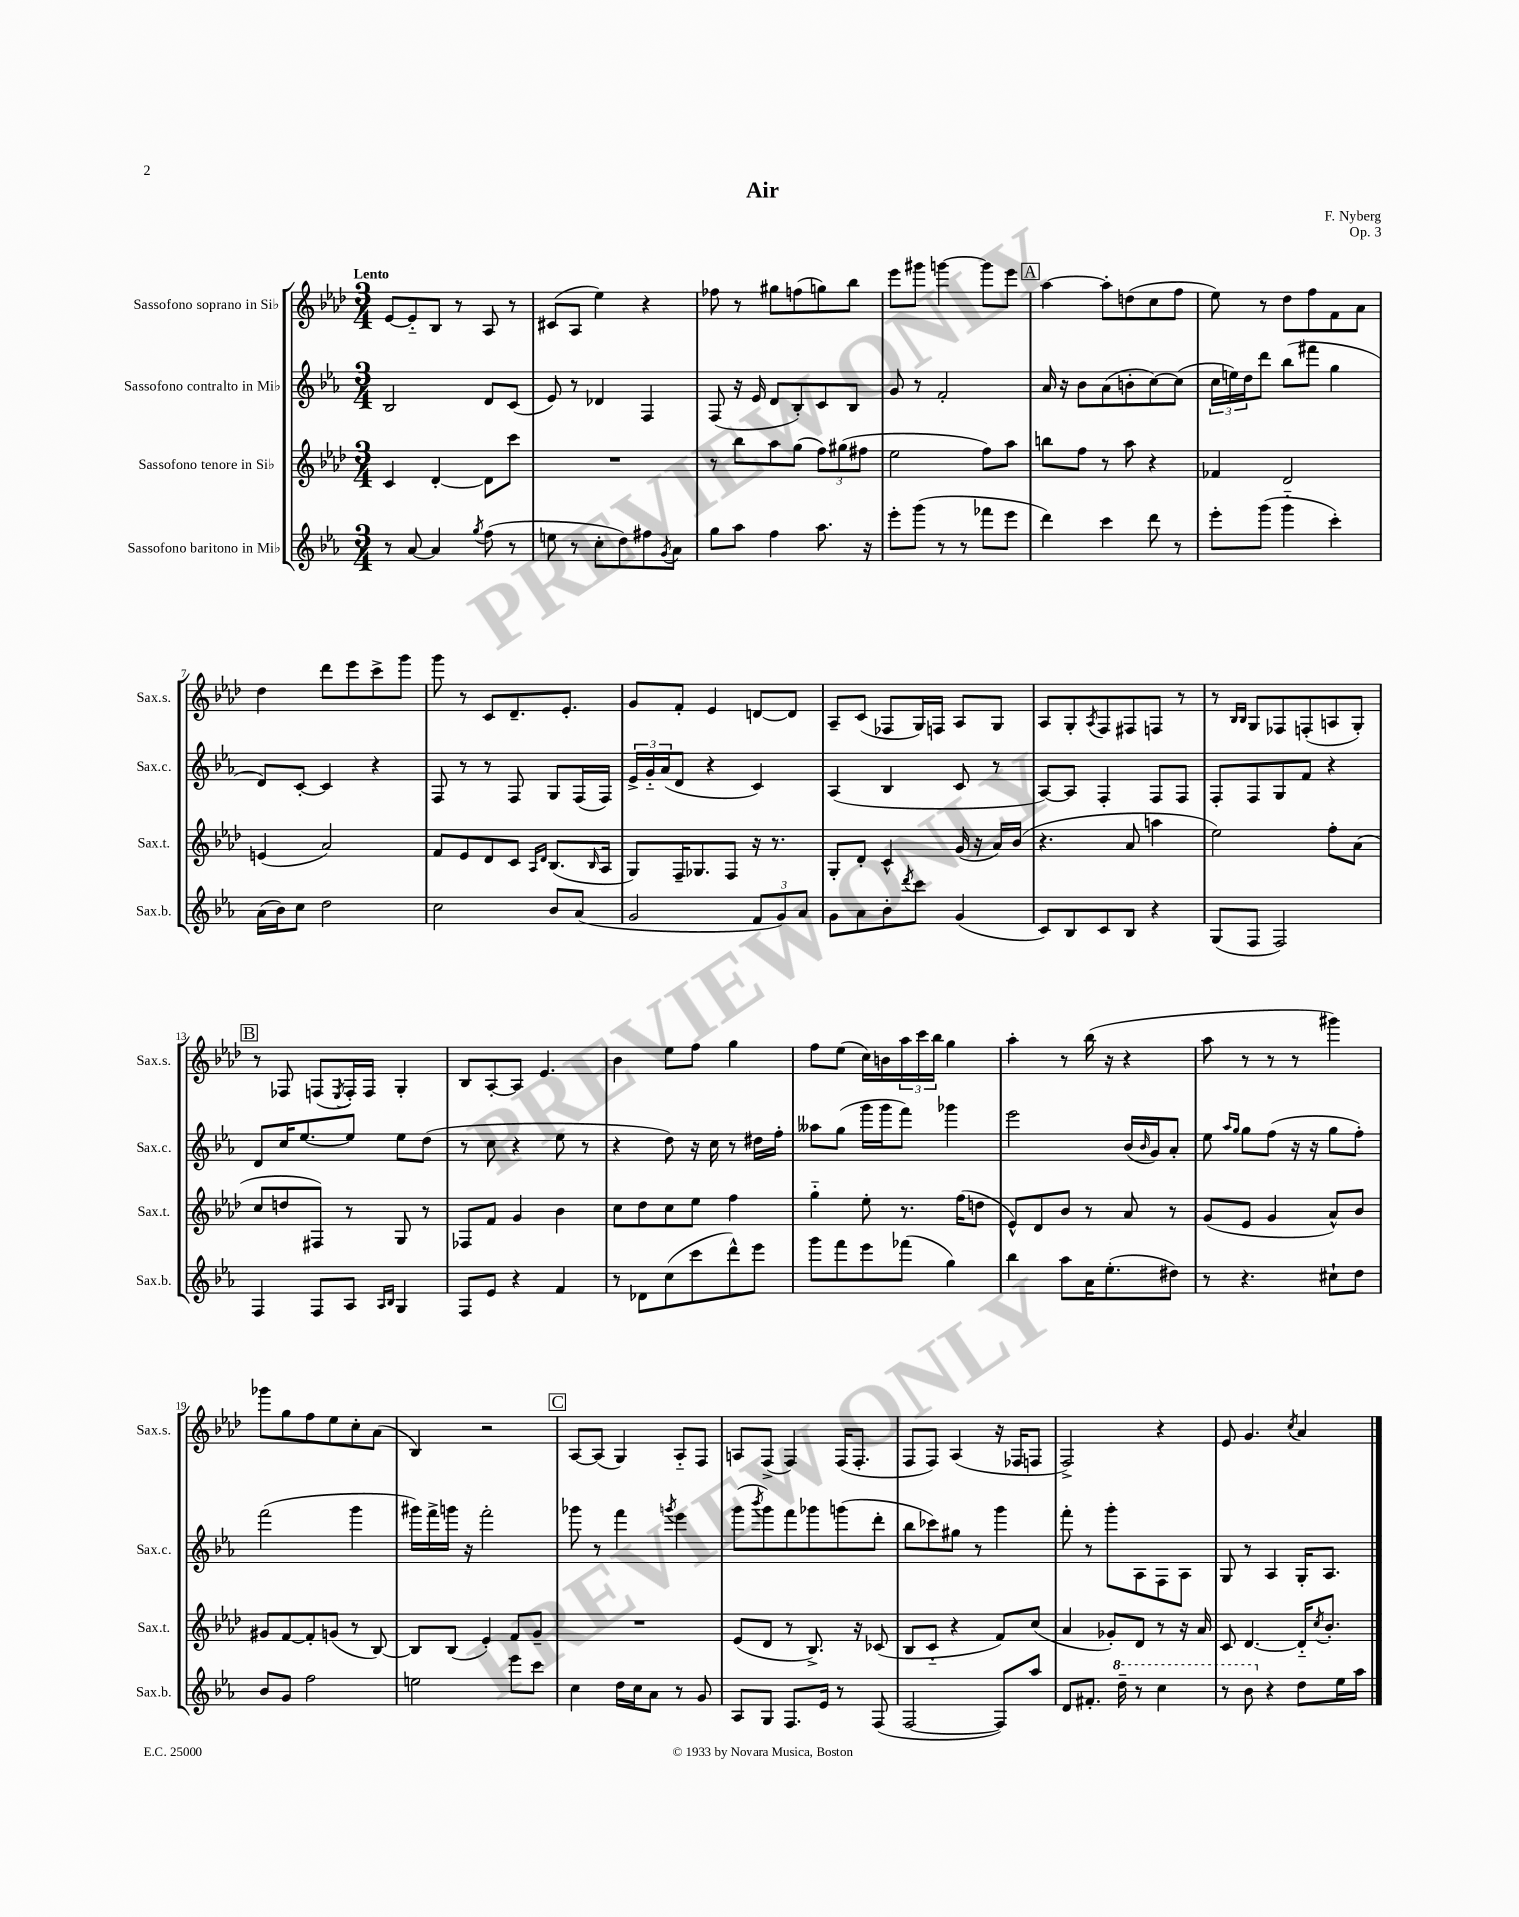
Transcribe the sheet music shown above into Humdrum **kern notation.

**kern	**kern	**kern	**kern
*staff4	*staff3	*staff2	*staff1
*clefG2	*clefG2	*clefG2	*clefG2
*k[b-e-a-]	*k[b-e-a-d-]	*k[b-e-a-]	*k[b-e-a-d-]
*M3/4	*M3/4	*M3/4	*M3/4
8r	4c	2B-	[8e-
[8a-	.	.	8e-'~]
4a-]	[4d-'	.	8B-
.	.	.	8r
8qgg	.	.	.
(8ff	8d-]	8d	8A-
8r	8ccc	(8c	8r
=	=	=	=
8ee	2.r	8e-)	(8c#
8r	.	8r	8A-
8cc'	.	4d-	4ee-)
8dd)	.	.	.
8ff#	.	4F	4r
8qg	.	.	.
8a-	.	.	.
=	=	=	=
8gg	8r	(8F	8ff-
8aa-	8bb-	16r	8r
.	.	16e-	.
4ff	8aa-	8d	8gg#
.	(8gg	8B-')	(8ff
8.aa-	12ff)	8c	8gg)
.	(12gg#	.	.
.	.	8B-	8bb-
.	12ff#	.	.
16r	.	.	.
=	=	=	=
8eee-'	2ee-	8g	8eee-
(8ggg	.	8r	8ggg#
8r	.	2f'	[4ggg
8r	.	.	.
8fff-	8ff)	.	8ggg]
8eee-	8aa-	.	8eee-
=	=	=	=
4ddd)	8bb	16a-	[4aa-
.	.	16r	.
.	8ff	8b-	.
4ccc	8r	(8a-	8aa-']
.	8aa-	8b'	(8dd
8ddd	4r	[8cc)	8cc
8r	.	(8cc]	8ff
=	=	=	=
8eee-'	4f-	24cc	8ee-)
.	.	24ee)	.
.	.	24dd	.
(8ggg	.	8ddd	8r
4ggg'~	2d-	(8bb-	8dd-
.	.	8fff#	8ff
4ccc')	.	4gg	8f
.	.	.	8a-
=	=	=	=
(16a-	(4e	8d)	4dd-
16b-)	.	.	.
8cc	.	[8c'	.
2dd	2a-)	4c]	8ddd-
.	.	.	8eee-
.	.	4r	8ccc^
.	.	.	8ggg
=	=	=	=
2cc	8f	8F	8ggg
.	8e-	8r	8r
.	8d-	8r	8c
.	8c	8F	8.d-~
.	16qqA-	.	.
.	16qqd-	.	.
8b-	(8.B-	8G	.
.	.	.	8.e-'
(8a-	.	(16F	.
.	16qqB-	.	.
.	16A-	16F)	.
=	=	=	=
2g	8G)	24e-^	8g
.	.	24g'~	.
.	.	(24a-	.
.	16F~	8d	8f'
.	8.G-	.	.
.	.	4r	4e-
.	8F	.	.
12f	16r	4c)	[8d
.	8.r	.	.
12g)	.	.	.
.	.	.	8d]
12a-	.	.	.
=	=	=	=
8g	8G'	(4A-	8A-~
8a-	8d-'	.	(8c
8b-'	4c^^	4B-	8F-
8qddd	.	.	.
8ccc	.	.	16G)
.	.	.	16F
(4g	(16g	8c	8A-
.	16r	.	.
.	16a-)	8r	8G
.	(16b-	.	.
=	=	=	=
8c)	4.r	[8A-)	8A-
8B-	.	8A-]	8G'
.	.	.	8qA-
8c	.	4F'	8F
8B-	8a-	.	8F#
4r	4aa	8F	8F
.	.	8F	8r
=	=	=	=
(8G	2ee-)	8F'	8r
.	.	.	16qqB-
.	.	.	16qqB-
8F	.	8F	8G
2F)	.	8G	8F-
.	.	8f	(8F'
.	8ff'	4r	8A
.	(8a-	.	8G')
=	=	=	=
4F	8cc	8d	8r
.	8dd	16cc	8F-
.	.	[8.ee-	.
8F	8F#)	.	(8F
.	.	.	8qE-
8A-	8r	8ee-]	16F')
.	.	.	16F
16qqA-	.	.	.
16qqB-	.	.	.
4G	8G	8ee-	4G'
.	8r	(8dd	.
=	=	=	=
8F	8F-	8r	8B-
8e-	8f	8cc	[8A-'
4r	4g	4r	8A-]
.	.	.	4.e-
4f	4b-	8ee-	.
.	.	8r	.
=	=	=	=
8r	8cc	4r	4b-
8d-	8dd-	.	.
(8cc	8cc	8dd)	8ee-
8ccc	8ee-	16r	8ff
.	.	16cc	.
8ddd^^)	4ff	8r	4gg
8eee-	.	16dd#	.
.	.	16ff'	.
=	=	=	=
8ggg	4gg'~	8aa--	8ff
8fff	.	(8gg	(8ee-
8eee-	8ee-'	16ggg	16cc)
.	.	16ggg	16b
(8fff-	8.r	8fff)	24aa-
.	.	.	24ccc
.	.	.	24bb-
4gg)	.	4ggg-	4gg
.	(16ff	.	.
.	8dd	.	.
=	=	=	=
4bb-	8e-^^)	2eee-	4aa-'
.	8d-	.	.
8aa-	8b-	.	8r
16a-	8r	.	(16bb-
(8.ee-'	.	.	16r
.	8a-	(16b-	4r
.	.	16qqb-	.
.	.	16g)	.
8dd#)	8r	8a-'	.
=	=	=	=
8r	(8g	8ee-	8aa-
.	.	16qqaa-	.
.	.	16qqgg	.
4.r	8e-	8gg	8r
.	4g	(8ff	8r
.	.	16r	8r
.	.	16r	.
8cc#`	8a-^^)	8gg	4ggg#)
8dd	8b-	8ff')	.
=	=	=	=
8b-	8g#	(2fff	8ggg-
8g	[8f	.	8gg
2ff	8f']	.	8ff
.	(8g	.	8ee-
.	8r	4ggg	8cc'
.	[8B-)	.	(8a-
=	=	=	=
2ee	8B-]	16ggg#)	4B-)
.	.	16fff^	.
.	(8B-	16ggg	.
.	.	16r	.
.	4e-')	2fff'	2r
8eee-	8f	.	.
8ccc	8g~	.	.
=	=	=	=
4cc	2.r	8ggg-	[8A-
.	.	8r	(8A-]
16dd	.	4fff	4G)
16cc	.	.	.
8a-	.	.	.
.	.	8qggg	.
8r	.	4eee-	8A-'~
8g	.	.	8F
=	=	=	=
8A-	(8e-	(8ggg	8A
.	.	8qbbb-	.
8G	8d-	8ggg)	(8F^
8.F	8r	8fff	4F)
.	8.B-^)	8ggg-	.
16e-	.	.	.
8r	.	(8ggg	(16F
.	16r	.	8.F'
(8F	(8c-	8ddd'	.
=	=	=	=
[2F	8B-	8bb-	8F
.	8c'~	8ccc-)	8F)
.	4r	8gg#	(4A-
.	.	8r	.
8F])	8f)	4ggg	16r
.	.	.	16F-
8aa-	(8cc	.	8F
=	=	=	=
8d	4a-	8fff'	2F^)
8.f#'	.	8r	.
.	8g-')	8ggg'	.
16ddd~	.	.	.
8r	8d-	8A-	.
4ccc	8r	8F	4r
.	16r	8A-	.
.	16a-	.	.
=	=	=	=
8r	8c	8G	8e-
8bb-	[4.d-	8r	4.g
4r	.	4A-	.
.	.	.	8qcc
8dd	16d-'~]	16G'	4a-
.	8qcc	.	.
.	8.b-'	8.A-	.
16ee-	.	.	.
16aa-	.	.	.
==	==	==	==
*-	*-	*-	*-
